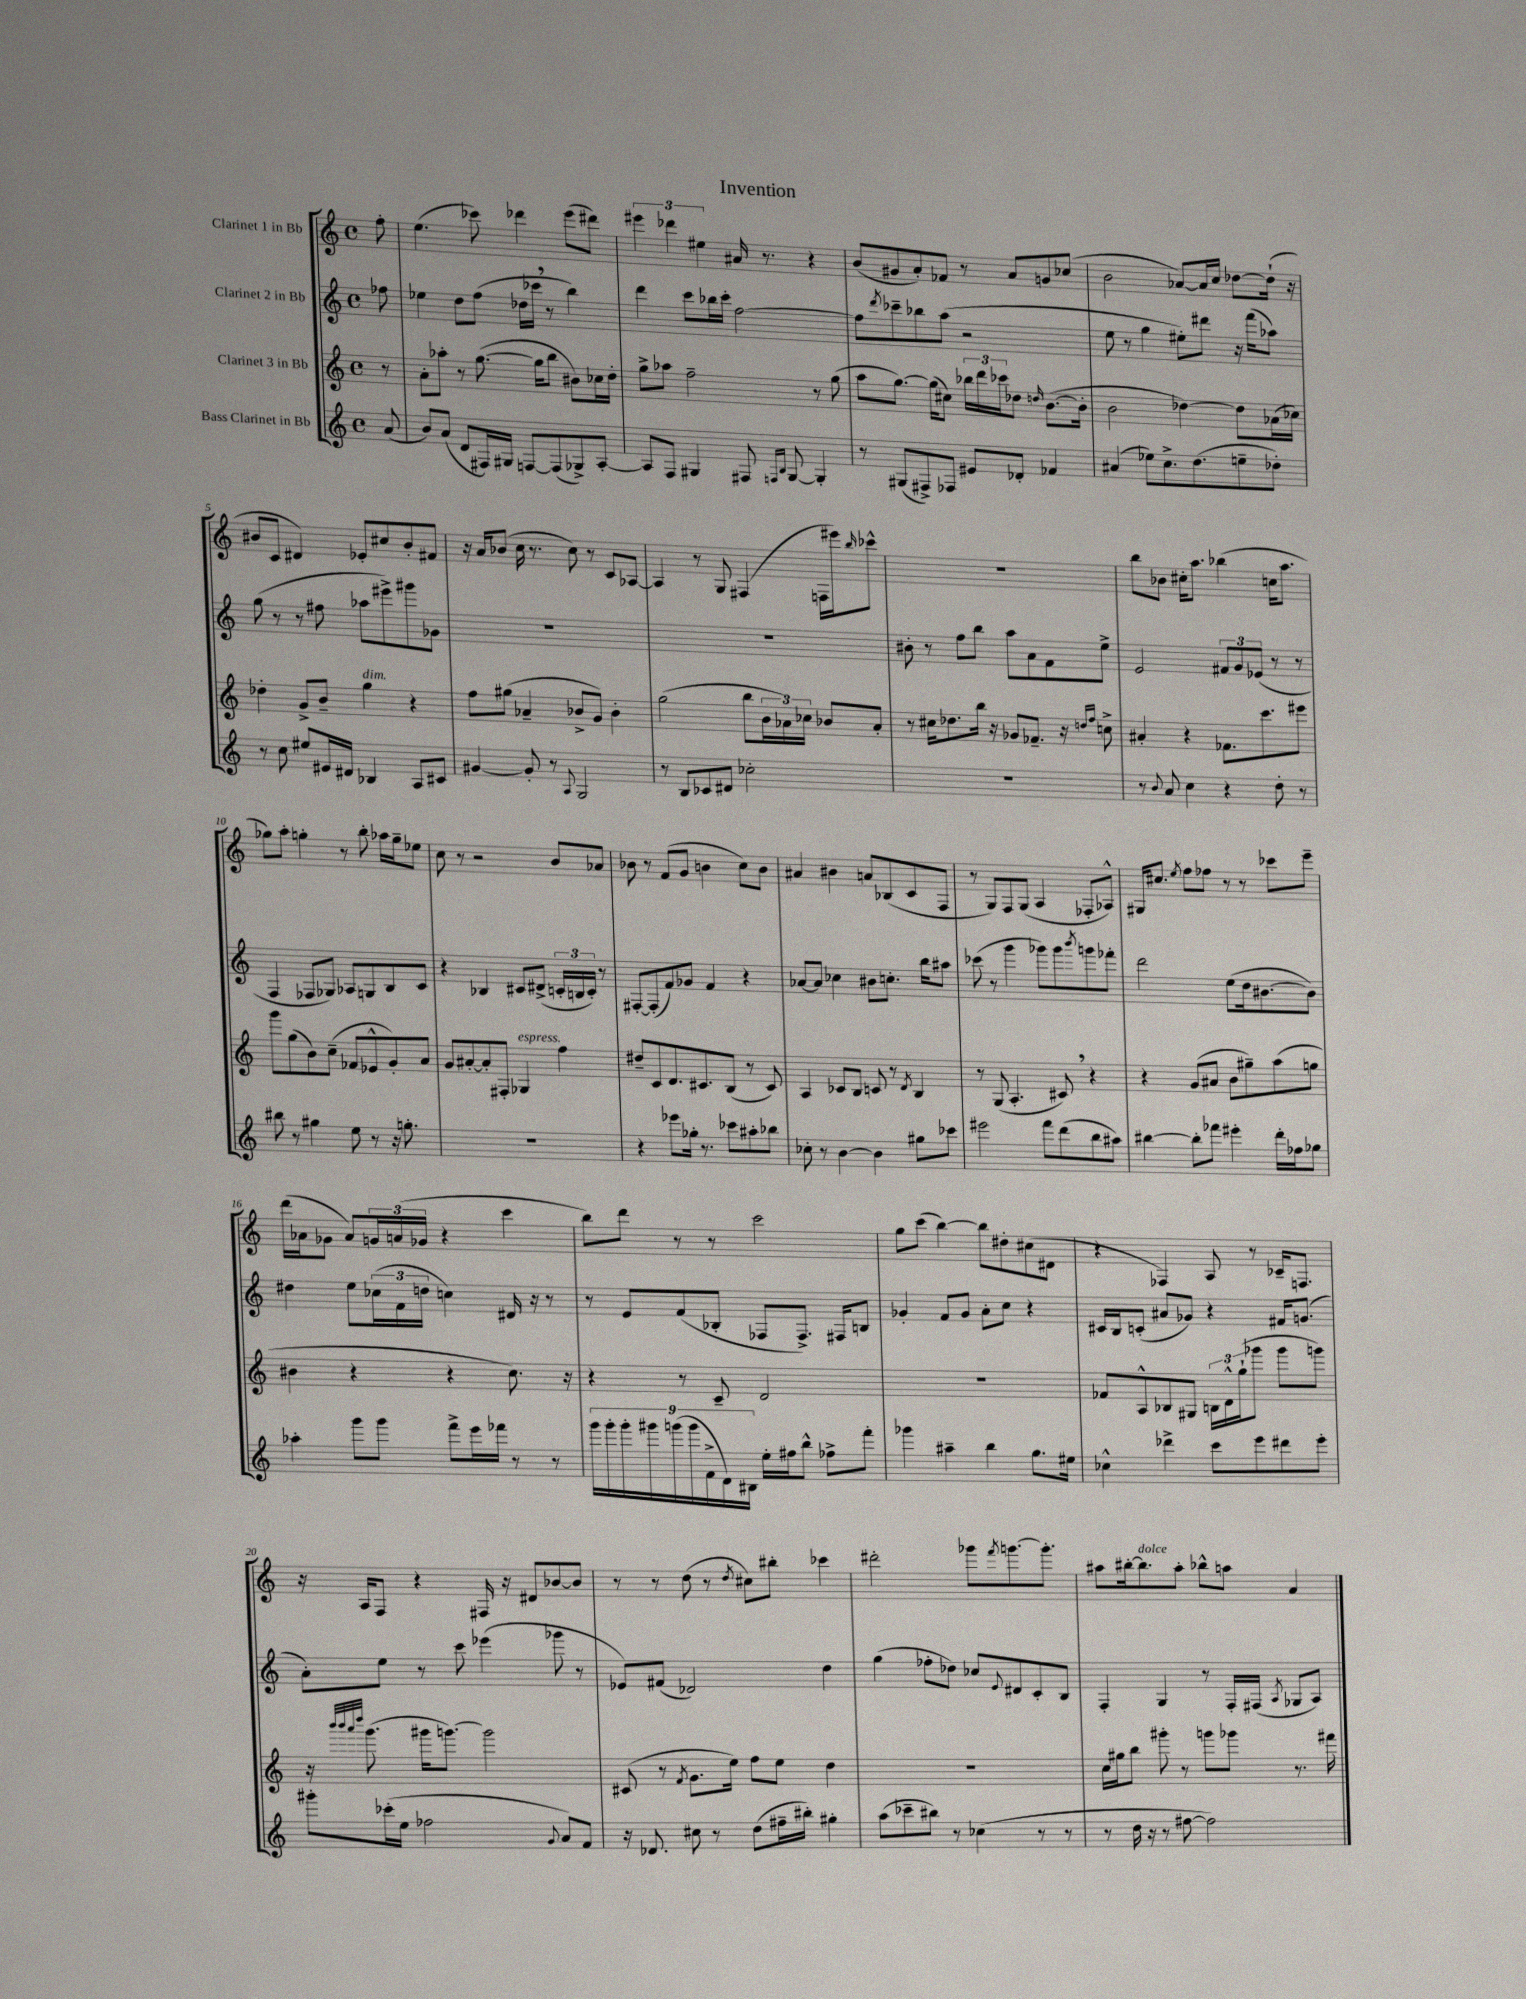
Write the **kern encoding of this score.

**kern	**kern	**kern	**kern
*part4	*part3	*part2	*part1
*staff4	*staff3	*staff2	*staff1
*I"Bass Clarinet in Bb	*I"Clarinet 3 in Bb	*I"Clarinet 2 in Bb	*I"Clarinet 1 in Bb
*clefG2	*clefG2	*clefG2	*clefG2
*k[]	*k[]	*k[]	*k[]
*M4/4	*M4/4	*M4/4	*M4/4
*met(c)	*met(c)	*met(c)	*met(c)
=	=	=	=
(8a/	8r	8ff-X\	8ff'\
=1	=1	=1	=1
8b/L)	8a'\L	4ee-X\	(4.ee\
(8a/J	8aa-X'\J	.	.
8d/L	8r	8dd\L	.
16F#X/L)	([8.gg\	(8ff\J	8ccc-X\)
16G#X/JJ	.	.	.
[8Fn/L	.	16dd-X\LL	4ddd-X\
.	16gg\KL]	16ccc-X,\JJ	.
(8F/]	8bb\J	8r	.
8G-X^/)	8b#X\L)	4bb\)	(8eee\L
[8A'/J	16cc-X\L	.	8ddd#X\J)
.	16dd'\JJ	.	.
=2	=2	=2	=2
8A/L]	8gg^\L	4ddd\	6eee#X\
8F/J	8aa-X\J	.	.
.	.	.	6ddd-X\
4G#X/	2ff~\	8ccc\L	.
.	.	.	6ee#X\
.	.	16bb-X\L	.
.	.	16ccc'\JJ	.
8F#X/	.	[2ff\	16a#X/
.	.	.	8.r
16qqFn/LL	.	.	.
16qqB/JJ	.	.	.
[8G#/	.	.	.
4G#'/]	8r	.	4r
.	(8gg\	.	.
=3	=3	=3	=3
8r	8aa\L	8ff\L]	(8b/L
.	.	8qddd/	.
(8G#X/L	[8.gg\J)	8ccc-X~\	8g#X/
8F#X^/)	.	8bb-X\	8a'/)
.	(16gg\KL]	.	.
8F-X/J	8cc#X\J)	(8aa\J	8f-X/J
8e#X/L	24bb-X\LL	2r	8r
.	24ddd\	.	.
.	24ccc-X\J	.	.
8d-X'/J	8dd-X\J	.	8a/L
.	16qqddn/	.	.
4f-X/	([8.b\L	.	8gn/
.	.	.	(8cc-X/J
.	16b'\Jk]	.	.
=4	=4	=4	=4
(4a#X/	2b\	8ee\	2b\
.	.	8r	.
8ee-X\L)	.	4gg\	.
8.cc^\	.	.	.
.	[4dd-X\)	8ee#X'\L)	[8a-X/L)
(8.dd\	.	.	.
.	.	8ddd#X\J	16a-/L]
.	.	.	16cc/JJ
8een~\	8dd-\L]	16r	[8dd-X\L
.	.	(16fff\KL	.
8dd-X'\J)	(16a-X\L	8aa-X\J)	(16dd-`\Jk]
.	16cc-X\JJ)	.	16r
!!LO:LB:g=z
=5	=5	=5	=5
8r	4dd-X'\	(8gg\	8b#X/L
8cc\	.	8r	8c/J
8ee#X/L	8g^/L	8r	4d#X/)
16e#X/L	8b~/J	8ff#X\	.
16d#X/JJ	.	.	.
!	!LO:TX:a:i:t=dim.	!	!
4B-X/	4gg\	8aa-X\L	8e-X'/L
.	.	8eee#X^\)	8cc#X/
8A/L	4r	8ggg#X\	8b#'/
8c#X/J	.	8g-X\J	8f#X/J
=6	=6	=6	=6
[4g#X/	8ff\L	1r	16r
.	.	.	16a/KL
.	(8gg#X\J	.	(8b-X/J
8g#'/]	4a-X~/	.	16cc\
.	.	.	8.r
8r	.	.	.
8qqA/	.	.	.
2G/	8b-X^/L	.	8cc\)
.	8g/J)	.	8r
.	4b-'\	.	8c/L
.	.	.	[8A-X/J
=7	=7	=7	=7
8r	(2gg\	1r	4A-/]
8B/L	.	.	.
8c-X/	.	.	8r
8d#X/J	.	.	8G/
2cc-X'\	8bb\L	.	(4F#X/
.	24b\L	.	.
.	24a-X\)	.	.
.	24cc-X\JJ	.	.
.	8b-X/L	.	16Fn\LL
.	.	.	16eee#X\J)
.	.	.	16qqbb/
.	8a-'/J	.	8ccc-X^^\J
=8	=8	=8	=8
1r	8r	8b#X'\	1r
.	16cc#X\KL	8r	.
.	8.dd-X\	.	.
.	.	8ff\L	.
.	16bb\Jk	8bb\J	.
.	16r	.	.
.	8g-X/L	8aa\L	.
.	8.f-X~/J	8a\	.
.	.	8f\	.
.	16r	.	.
.	16qqddn/LL	.	.
.	16qqff/JJ	.	.
.	8ccn^\	8ee^\J	.
=9	=9	=9	=9
8r	4a#X'/	2e/	8bb\L
8qqb/	.	.	.
8a/	.	.	8b-X\J
4cc\	4r	.	16cc#X'\KL
.	.	.	8.aa\J
4r	8.f-X\L	12f#X/L	(4bb-X\
.	.	12g/	.
.	.	(12e-X/J	.
.	8.ccc\	.	.
8dd'\	.	8r	16ccn\KL
.	.	.	8.aa\J
8r	8eee#X\J	8r	.
!!LO:LB:g=z
=10	=10	=10	=10
8bb#X\	8ggg\L	4F/	8gg-X\L)
8r	(8gg\	.	8aa'\J
4gg#X\	8b\)	8F-X/L	4ggn'\
.	(8cc~\J	8G-X/J)	.
8ee\	8f-X/L	8A-X/L	8r
8r	8e-X^^/	8Gn/	8bb'\
16r	8g'/)	8B/	16aa-X\LL
8.ggn'\	.	.	16gg~\J
.	8a/J	8c/J	8ee-X\J
=11	=11	=11	=11
1r	8g/L	4r	8cc\
.	[8a#X'/	.	8r
.	8a#'/]	4B-X/	2r
.	8F#X'/J	.	.
!	!LO:TX:a:i:t=espress.	!	!
.	4G-X/	8c#X/L	.
.	.	(8d#X^/J	.
.	4ff\	24cn'/LL	8b/L
.	.	24Bn/	.
.	.	24c'/JJ)	.
.	.	8r	8a-X/J
=12	=12	=12	=12
4r	8dd#X~/L	[8F#X'/L	8b-X\
.	8c/	(8F#'/]	8r
8eee-X\L	8.d/	8f/)	(8f/L
16gg-X'\Jk	.	8g-X/J	8g/J
8.r	8.c#X/	.	.
.	.	4f/	4bn\
8ccc-X\L	(8B/J	.	.
8aa#X'\	8r	4r	8cc\L)
8bb-X\J	8c#/)	.	8b\J
=13	=13	=13	=13
8cc-X'\	4A/	[8a-X/L	4a#X/
8r	.	8a-/J]	.
[4b\	8c-X/L	4cc-X\	4b#X\
.	8B/J	.	.
4b\]	8cn/	8b#X\L	8an/L
.	8r	8.ccn'\J	(8B-X/
.	8qd/	.	.
8gg#X\L	4B/	.	8c/
.	.	16bb\KL	.
8ccc-X\J	.	8aa#X\J	8F/J
=14	=14	=14	=14
2eee#X\	8r	(8ccc-X\	8r
.	(8G/	8r	8G/L)
.	4.A'/	4ggg\	8F/
.	.	.	(8G/J
8fff\L	.	8ggg-X\L)	4A/
(8ddd\	8c#X,/)	8ggg-\	.
.	.	8qbbb/	.
8bb\	4r	8gggn\	8F-X'/L
8aa#X\J)	.	8fff-X'\J	8A-X^^/J)
=15	=15	=15	=15
[4bb#X\	4r	2ddd\	16G#X/KL
.	.	.	8.cc#X/J
.	.	.	8qee/
8bb#'\L]	(8g/L	.	8ff\L
8fff-X\J	8a#X/J	.	8ff-X\J
4eee#X'\	8b\L	(8ee\L	8r
.	8gg#X~\)	16dd\k	8r
.	.	[8.b#X\	.
16ddd'\LL	(8aa\	.	8ccc-X\L
16ff-X\J	.	.	.
8gg-X\J	8ggn\J	8b#\J])	8eee~\J
!!LO:LB:g=z
=16	=16	=16	=16
4aa-X'\	4b#X\	4dd#X\	(16ddd\LL
.	.	.	16a-X\J
.	.	.	8g-X\J
8ggg\L	4r	8ee\L	8a-/L)
8ggg\J	.	(24cc-X\L	24gn/L
.	.	24f\	(24an/
.	.	24ddn\JJ	24g-X/JJ
8fff^\L	4r	4ccn\)	4r
16eee\L	.	.	.
16fff-X\JJ	.	.	.
8r	8.cc\)	16d#X/	4ccc\
.	.	16r	.
8r	.	8r	.
.	16r	.	.
=17	=17	=17	=17
18ggg\LL	4r	8r	8bb\L)
18ggg'\	.	.	.
18ggg'\	.	.	.
.	.	8e/L	8ddd\J
18ggg#X\	.	.	.
(18gggn\	.	.	.
.	8r	(8f/	8r
18ggg\	.	.	.
18f^\	.	.	.
.	8c~/	8B-X'/J	8r
18d\)	.	.	.
18B#X\JJ	.	.	.
16ee'\LL	2d/	8F-X/L	2ccc\
16ff#X\J	.	.	.
8bb^^\J	.	8.F-^/J)	.
8ff-X^\L	.	.	.
.	.	16F#X/KL	.
8fff'\J	.	8Bn/J	.
=18	=18	=18	=18
4ggg-X\	1r	4g-X'/	8gg\L
.	.	.	(8ccc\J
4aa#X~\	.	8f/L	[4bb\)
.	.	8g-/J	.
4bb\	.	8a'\L	8bb\L]
.	.	8cc\J	8dd#X'\
8.gg\L	.	4r	(8cc#X\
.	.	.	8d#X\J
16ee#X\Jk	.	.	.
=19	=19	=19	=19
4cc-X^^\	8f-X/L	16c#X/LL	4r
.	.	16B/J	.
.	8A^^/	(8cn'/J	.
4ddd-X^\	8B-X/	8a#X/L	4F-X/)
.	8G#X/J	8g-X/J)	.
8ccc\L	24Bn\LL	4r	8A/
.	24d^^\	.	.
.	(24gg`\J	.	.
8eee\	8ggg-X\J	.	8r
8ddd#X\	8ggg-\L	16f#X/KL	16c-X~/KL
.	.	(8.gn/J	8.Fn/J
8eee'\J	8gggn\J)	.	.
!!LO:LB:g=z
=20	=20	=20	=20
8ggg#X'\L	16r	8a'\L)	16r
.	32qqbbb/LLL	.	.
.	32qqbbb/	.	.
.	32qqaaa/	.	.
.	32qqdddd/JJJ	.	.
.	(8.ggg\	.	16A/KL
(16ccc-X'\L	.	8ee\J	8F/J
16ee\JJ	.	.	.
2ff-X\	16ggg#X\KL	8r	4r
.	[8.gggn\J)	.	.
.	.	8ccc\	.
.	2ggg\]	(4eee-X\	16F#X/
.	.	.	16r
.	.	.	8d#X/L
8qqg/	.	.	.
8a/L)	.	8ggg-X\	[8b-X/
8f/J	.	8r	8b-/J]
=21	=21	=21	=21
16r	(8c#X/	8e-X/L)	8r
8.d-X/	.	.	.
.	8r	(8f#X/J	8r
.	8qf/	.	.
8cc#X\	8.g\L	2d-X/)	(8dd\
8r	.	.	8r
.	16ee\Jk)	.	.
.	.	.	8qdd/
(8dd\L	8ff\L	.	8cc#X\L)
16ff#X~\L	8ee\J	.	8bb#X'\J
16bb#X'\JJ)	.	.	.
4gg#X'\	4dd\	4dd\	4ccc-X\
=22	=22	=22	=22
(8aa\L	1r	(4gg\	2ddd#X'\
8ccc-X~\	.	.	.
8bb#X\J)	.	8ff-X'\L	.
8r	.	8dd-X\J)	.
(4cc-X\	.	8cc-X/L	8ggg-X\L
.	.	8qqe/	8qfff/
.	.	8d#X/	[8.gggn\
8r	.	8c'/	.
.	.	.	8.ggg'\J]
8r	.	8B/J	.
=23	=23	=23	=23
8r	16cc\LL	4F'/	8aa#X\L
.	16gg#X\J	.	.
16dd\	8bb\J	.	[16bb#X'\k
!	!	!	!LO:TX:a:i:t=dolce
16r	.	.	8.bb#\]
8r	8ggg#X'\	4G/	.
[8ff#X\	8r	.	8aa#'\J
2ff#\])	8gggn\L	8r	8bb-X^^\L
.	8ggg-X\J	16F'/LL	8aan\J
.	.	(16F#X/JJ	.
.	.	8qA/	.
.	8.r	8G-X/L	4a/
.	.	8A/J)	.
.	16fff#X\	.	.
==	==	==	==
*-	*-	*-	*-
